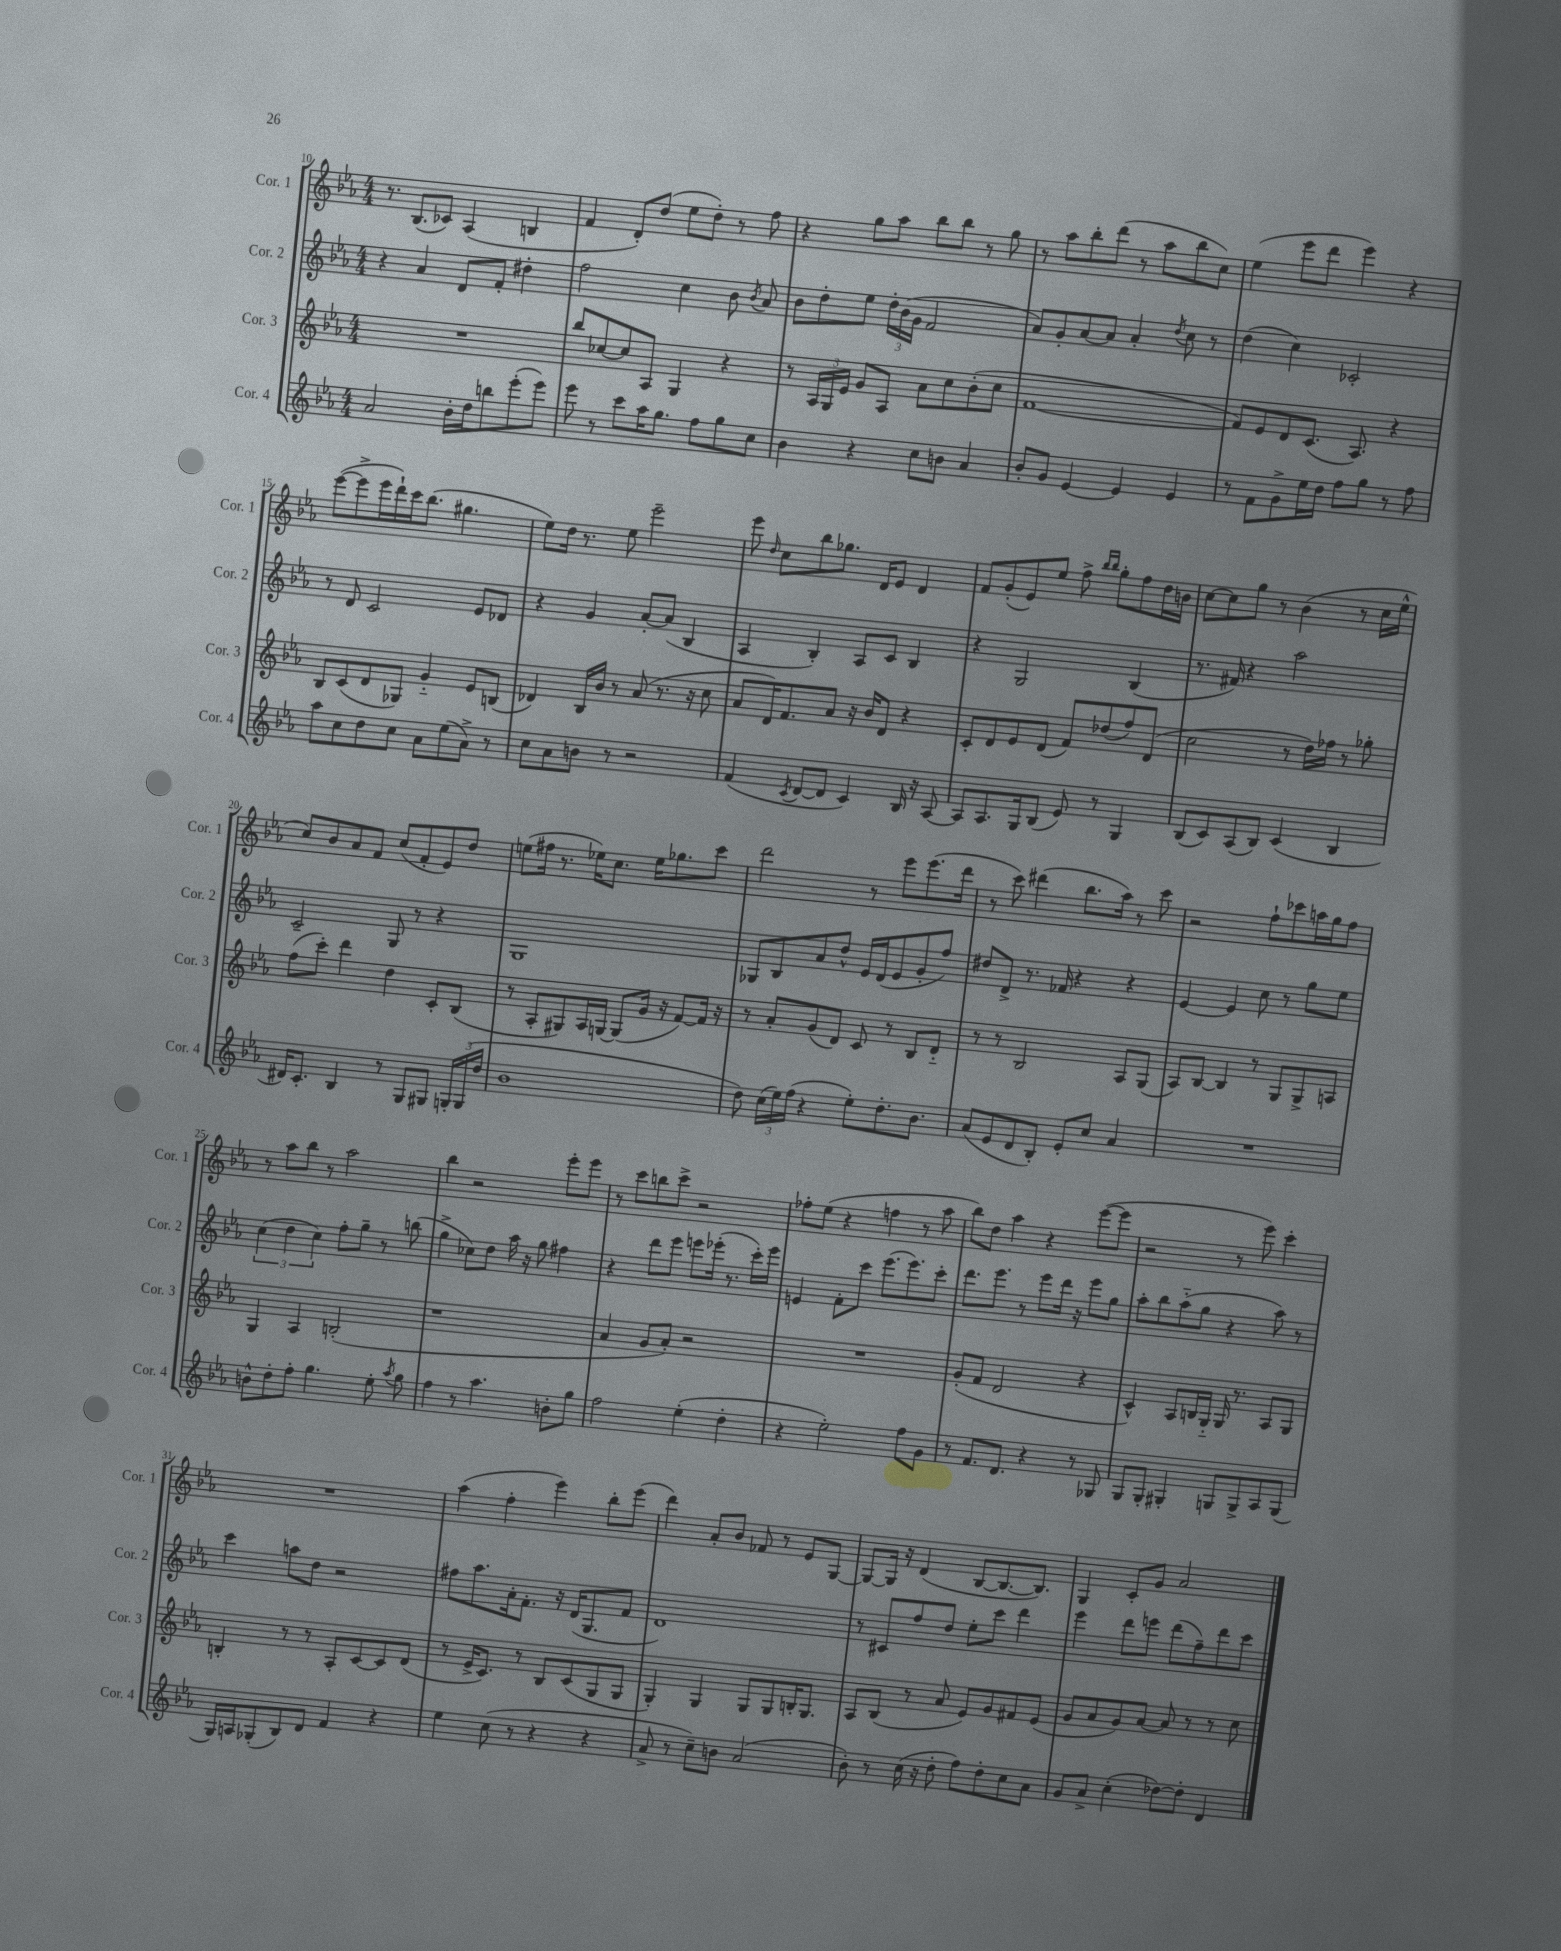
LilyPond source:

<<
\new StaffGroup <<
\new Staff = "s0" \with { instrumentName = "Cor. 1" shortInstrumentName = "Cor. 1" } {
    \clef treble \key ees \major \numericTimeSignature \time 4/4
    \autoBeamOff r8. bes8.[( ces'8]) aes4( b4 |
    f'4 d'8[-.) d''8]( ees''8[ d''8]-.) r8 f''8 |
    r4 g''8[ aes''8] bes''8[ bes''8] r8 g''8 |
    r8 aes''8[ bes''8-. d'''8]( r8 aes''8[ bes''8 c''8]) |
    ees''4( ees'''8[ d'''8] ees'''4) r4 |
    ees'''8[~( ees'''8-> ees'''16 d'''16-!) c'''16 bes''8.]( gis''4. |
    ees''8[) d''16] r8. ees''8 ees'''2-- |
    ees'''8 \grace { d''16 } c''8[ bes''8 ges''8.] d'16[ ees'8] d'4 |
    f'8[ g'8-.( ees'8) ees''8] f''8-> \grace { bes''16[ bes''16] } g''8[-. f''8 d''16 b'16] |
    c''8[~ c''8 g''8] r8 bes'4( r8 c''16[ ees''16]-^ |
    c''8[) bes'8 aes'8 f'8] c''8[( f'8-. ees'8) d''8] |
    e''8[( fis''16] r8. ees''16[) c''8.] ees''16[ ges''8. c'''8] |
    d'''2 r8 ees'''8[ ees'''8.( d'''16] |
    r8 c'''8) dis'''4( bes''8.[ aes''16]) r8 c'''8 |
    r2 f''8[-! ces'''8 a''16 g''16 f''8] |
    r8 aes''8[ bes''8] r8 aes''2 |
    bes''4 r2 ees'''8[-. ees'''8] |
    r8 c'''8[ b''8 c'''8]-> r2 |
    fes''8[-. ees''8]( r4 f''4 r8 aes''8 |
    bes''8[) d''8] aes''4 r4 ees'''8[~( ees'''8] |
    r2 r8 ees'''8) c'''4-. |
    R1 |
    aes''4( f''4-. ees'''4) bes''8[-. ees'''8]( |
    d'''4) aes'8[-. bes'8] fes'8 r8 ees'8[ g8]~ |
    g8[~ g16] r16 d'4( bes8[~ bes8.~ bes8.]) |
    g4 c'8[-. g'8] aes'2 \bar "|." |
}
\new Staff = "s1" \with { instrumentName = "Cor. 2" shortInstrumentName = "Cor. 2" } {
    \clef treble \key ees \major \numericTimeSignature \time 4/4
    \autoBeamOff r4 aes'4 d'8[ f'8]-. dis''4-. |
    f''2 c''4 bes'8 \acciaccatura { bes'8 } aes'8 |
    bes'8[ d''8-. ees''8] \tuplet 3/2 { d''16[-. bes'16( g'16] } f'2 |
    aes'8[) g'8-. aes'8~ aes'8] aes'4-. \acciaccatura { d''8 } c''8 r8 |
    d''4( c''4) ces'2-. |
    r8 d'8 c'2 ees'8[ des'8] |
    r4 g'4 aes'8[~-. aes'8]( bes4 |
    aes4 bes4-.) aes8[ c'8] bes4 |
    r4 g2 bes4( |
    r8. fis'16) r4 aes''2 |
    c'2-- g8 r8 r4 |
    g1 |
    ges8[ bes8 aes'8 d''8]-^ ees'16[ d'16( ees'8 g'8-. f''8]) |
    dis''8[ d'8]-> r8. fes'16 r4 r4 |
    ees'4~ ees'4 c''8 r8 g''8[ ees''8] |
    \tuplet 3/2 { c''4( d''4 c''4) } f''8[-. g''8]-- r8 b''8( |
    g''4-> ces''8[) d''8] aes''16 r16 g''8 fis''4 |
    r4 d'''8[ ees'''8] e'''8[ ees'''16]-.( r8. c'''16[-.) ees'''16] |
    e'4 f'8[-. c'''8] ees'''8.[( ees'''8.) c'''8]-. |
    d'''8.[ ees'''8.] r8 ees'''8[ d'''16] r16 ees'''8[ g''8] |
    aes''8[-. bes''8 aes''8-_( g''8] r4 aes''8) r8 |
    c'''4 a''8[ d''8] r2 |
    fis''8[ aes''8. aes'16-. f'8.]-. r16 d'16[( g8. f'8] |
    d'1) |
    r8 cis'8[ f''8 d''8] ees''8[-. c'''8] d'''4 |
    ees'''4 d'''8[ e'''8] d'''8[( f''8--) d'''8 c'''8] \bar "|." |
}
\new Staff = "s2" \with { instrumentName = "Cor. 3" shortInstrumentName = "Cor. 3" } {
    \clef treble \key ees \major \numericTimeSignature \time 4/4
    \autoBeamOff R1 |
    bes''8[ ces''8~ ces''8 aes8] g4 r4 |
    r8 \tuplet 3/2 { aes16[ g16 ees'16] } g'8[ aes8] aes'8[ c''8 bes'8-.( c''8] |
    f'1~ |
    f'8[) ees'8 d'8 c'8.]( aes8.) r4 |
    bes8[ c'8( d'8 ges8]) g'4-_ ees'8[ b8]( |
    des'4) bes16[ bes'16] r8 aes'8( r8. r16 c''8 |
    aes'8[ d'16) f'8. aes'8] r16 bes'16[ d'8] r4 |
    c'8[-. d'8 ees'8 d'8]( f'8[) des''8( f''8) d'8]( |
    c''2 r8 d''16[) fes''16] r8 ges''8-. |
    f''8[( c'''8]-.) d'''4 d''4 c'8[-. bes8]( |
    r8 aes8[-. gis8) aes16 g16]~ g8[( g'16] r16 f'8[~) f'16] r16 |
    r8 aes'8[-. g'8( d'8]) c'8 r8 bes8[ d'8]-_ |
    r8 r8 bes2 aes8[ g8]( |
    aes8[) bes8]~ bes4 r8 g8[ g8-> a8] |
    g4 aes4 b2-.( |
    r1 |
    aes'4 g'8[ aes'8]-.) r2 |
    R1 |
    g'8[-.( f'8] d'2 r4 |
    c'4-^) aes8[ b16 g16]-_ g16 r8. aes8[ g8] |
    b4-. r8 r8 aes8[-. c'8~ c'8 d'8]( |
    r8 ees'16[-> c'8.]) r8 bes8[ c'8( g8 g8] |
    g4-.) g4 g8[ g8 b16-. g8.] |
    aes8[ bes8]( r8 aes'8 ees'8[) g'8 fis'8 ees'8]( |
    g'8[ aes'8 g'8) aes'8]~ aes'8 r8 r8 c''8 \bar "|." |
}
\new Staff = "s3" \with { instrumentName = "Cor. 4" shortInstrumentName = "Cor. 4" } {
    \clef treble \key ees \major \numericTimeSignature \time 4/4
    \autoBeamOff aes'2 bes'16[-. d''16 b''8 ees'''8-.( ees'''8]) |
    ees'''8 r8 c'''8[ aes''16 g''8.] f''8[ g''8 c''8] |
    bes'4 r4 c''8[ b'8] aes'4 |
    bes'8[-. g'8] ees'4~ ees'4 ees'4 |
    r8 f'8[ g'8-> ees''16 d''16] f''8[ g''8] r8 f''8 |
    aes''8[ c''8 d''8 c''8] aes'8[ ees''8( aes'8]->) r8 |
    c''8[ aes'8 b'8] r8 r2 |
    f'4( \acciaccatura { c'8 } d'8[~ d'8] c'4) bes16 r16 aes8~ |
    aes8[ aes8. g16 bes8]( ees'8) r8 g4 |
    bes8[( c'8) aes8( bes8]) c'4( bes4 |
    dis'16[) c'8.]-. bes4 r8 g8[ gis8] \tuplet 3/2 { g16[-. g16( d''16] } |
    bes'1 |
    d''8) \tuplet 3/2 { c''16[( ees''16) f''16]( } r4 ees''8[-.) d''8.-. bes'8.] |
    aes'8[( ees'8 d'8 bes8]-.) ees'8[-. c''8] aes'4 |
    R1 |
    b'8[-^ d''8-. f''8]-. g''4. ees''8-. \acciaccatura { aes''8 } g''8 |
    f''4 r8 aes''4. b'8[-. g''8] |
    f''2 ees''4-.( d''4-. |
    r4 ees''2-.) f''8[ g'8] |
    r8 f'8.[ d'8.] r4 r8 ges8 |
    g8[ g8]-. gis4-. g8[ g8-> aes8 g8]( |
    g16[) a16 ges8-.( bes8) d'8] f'4 r4 |
    ees''4 c''8( r8 r4 r4 |
    aes'8-> r8 c''8[--) b'8] aes'2( |
    bes'8-.) r8 c''16( r16 d''8-. f''8[) d''8-. c''8 aes'8] |
    g'8[ aes'8]-> c''4-.( des''8[~) des''8]-. d'4 \bar "|." |
}
>>
>>
\layout { \context { \Score currentBarNumber = #10 } }
